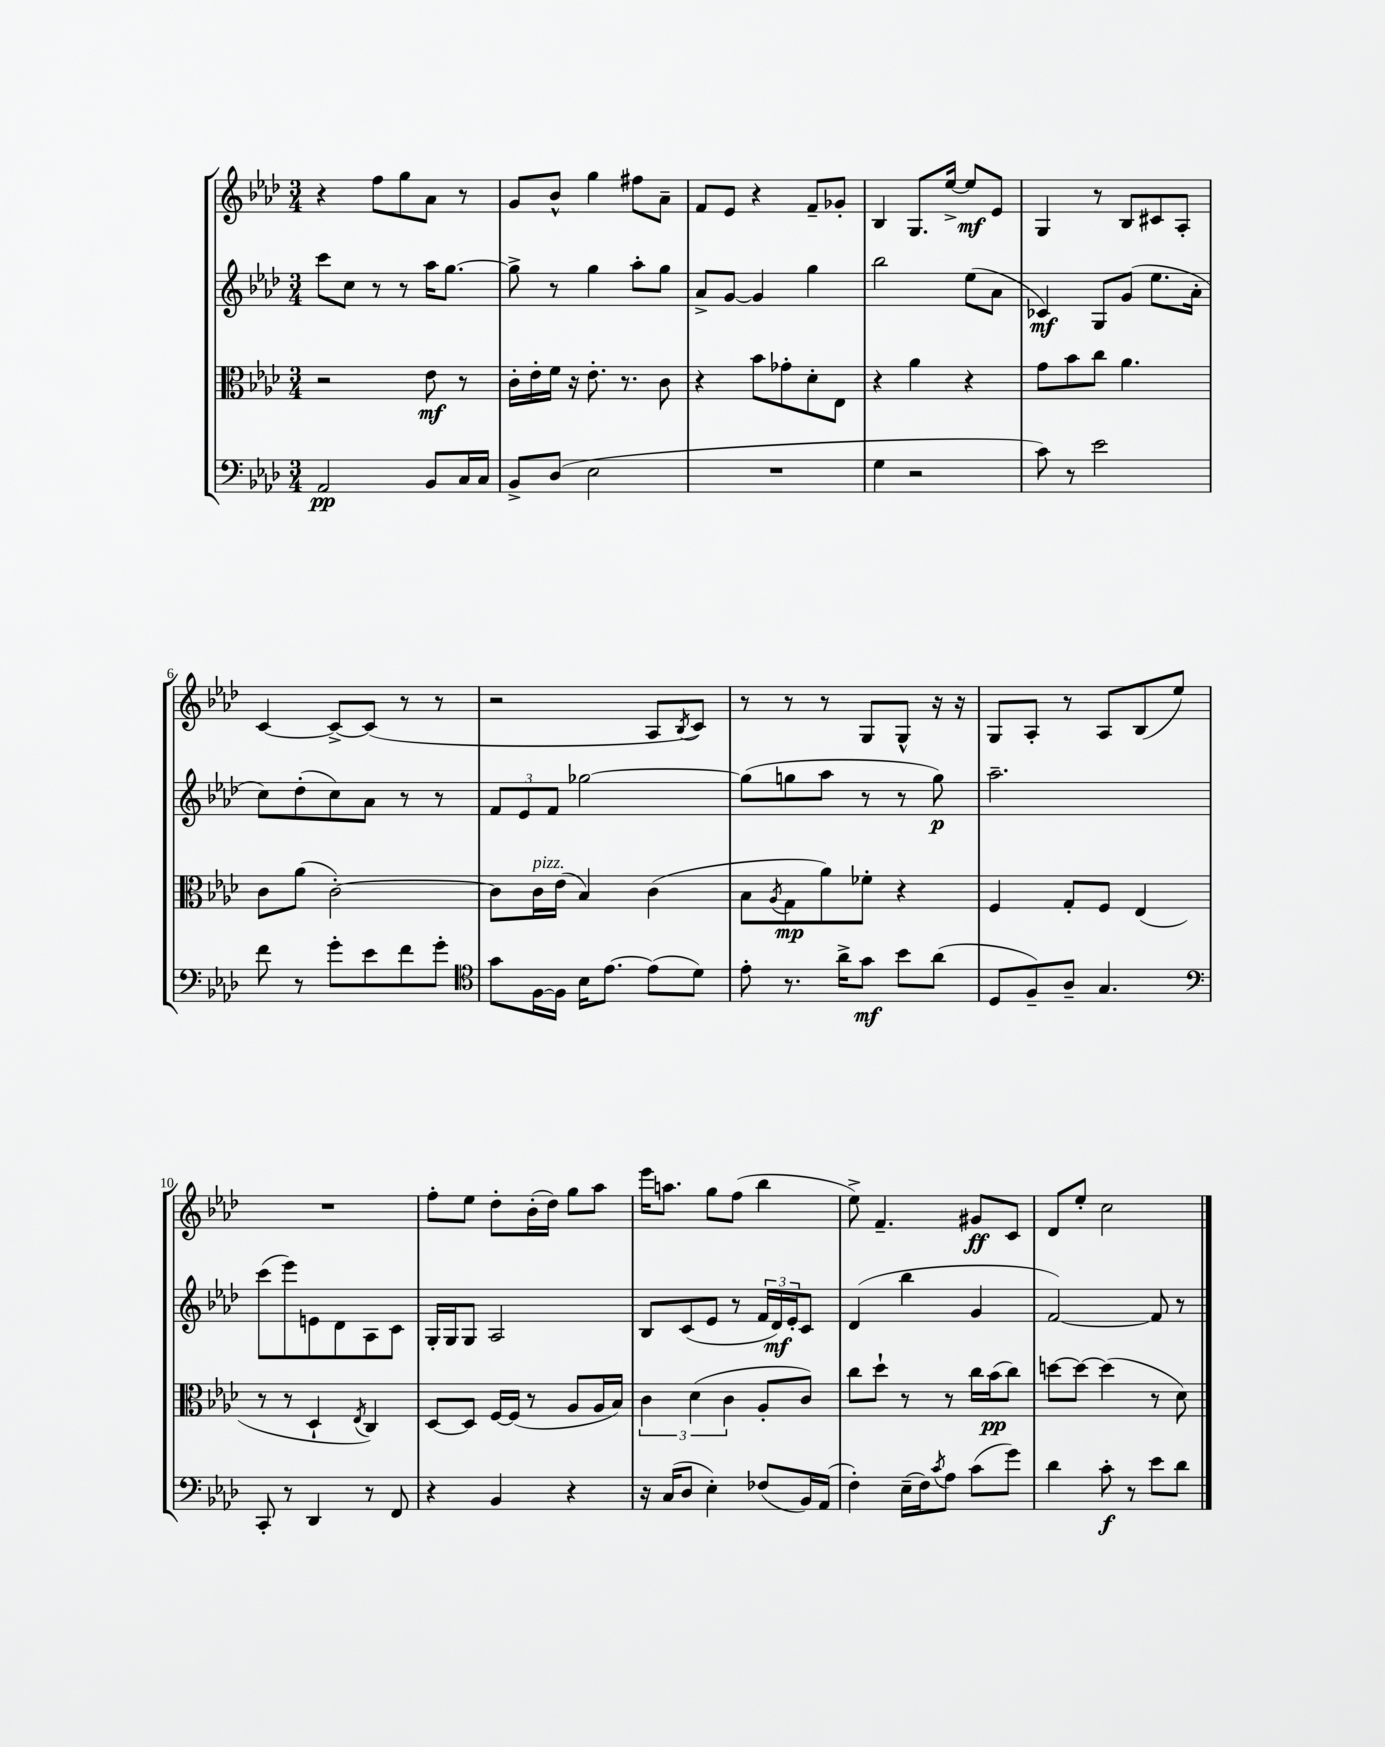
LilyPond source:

<<
\new StaffGroup <<
\new Staff = "s0" {
    \clef treble \key aes \major \numericTimeSignature \time 3/4
    r4 f''8 g''8 aes'8 r8 |
    g'8 bes'8-^ g''4 fis''8 aes'8-- |
    f'8 ees'8 r4 f'8-- ges'8-. |
    bes4 g8. ees''16~-> ees''8\mf ees'8 |
    g4 r8 bes8 cis'8 aes8-. |
    c'4~ c'8~-> c'8( r8 r8 |
    r2 aes8 \acciaccatura { bes8 } c'8) |
    r8 r8 r8 g8 g8-^ r16 r16 |
    g8 aes8-. r8 aes8 bes8( ees''8) |
    R2. |
    f''8-. ees''8 des''8-. bes'16-.( des''16) g''8 aes''8 |
    ees'''16 a''8. g''8 f''8( bes''4 |
    ees''8->) f'4.-- gis'8\ff c'8 |
    des'8 ees''8-. c''2 \bar "|." |
}
\new Staff = "s1" {
    \clef treble \key aes \major \numericTimeSignature \time 3/4
    c'''8 c''8 r8 r8 aes''16 g''8.~ |
    g''8-> r8 g''4 aes''8-. g''8 |
    aes'8-> g'8~ g'4 g''4 |
    bes''2 ees''8( aes'8 |
    ces'4\mf) g8 g'8( ees''8. aes'16-. |
    c''8) des''8-.( c''8) aes'8 r8 r8 |
    \tuplet 3/2 { f'8 ees'8 f'8 } ges''2~ |
    ges''8( g''8 aes''8 r8 r8 g''8\p) |
    aes''2.-- |
    c'''8( ees'''8) e'8 des'8 aes8 c'8 |
    g16-. g16 g8 aes2 |
    bes8 c'8( ees'8 r8 \tuplet 3/2 { f'16 des'16\mf) ees'16-. } c'8 |
    des'4( bes''4 g'4 |
    f'2~) f'8 r8 \bar "|." |
}
\new Staff = "s2" {
    \clef alto \key aes \major \numericTimeSignature \time 3/4
    r2 ees'8\mf r8 |
    c'16-. ees'16-. f'16 r16 ees'8.-. r8. c'8 |
    r4 bes'8 ges'8-. des'8-. ees8 |
    r4 aes'4 r4 |
    g'8 bes'8 c''8 aes'4. |
    c'8 aes'8( c'2~-.) |
    c'8 c'16^\markup { \italic "pizz." } ees'16( bes4) c'4( |
    bes8 \acciaccatura { aes8 } g8\mp aes'8) fes'8-. r4 |
    f4 g8-. f8 ees4( |
    r8 r8 des4-! \acciaccatura { ees8 } c4) |
    des8~ des8 f16~ f16( r8 aes8 aes16 bes16) |
    \tuplet 3/2 { c'4 des'4( c'4 } aes8-. c'8) |
    c''8 des''8-! r8 r8 c''16 bes'16\pp( c''8) |
    d''8~ d''8~ d''4( r8 des'8) \bar "|." |
}
\new Staff = "s3" {
    \clef bass \key aes \major \numericTimeSignature \time 3/4
    aes,2\pp bes,8 c16 c16 |
    bes,8-> des8( ees2 |
    R2. |
    g4 r2 |
    c'8) r8 ees'2 |
    f'8 r8 g'8-. ees'8 f'8 g'8-. |
    \clef tenor g'8 f16~ f16 bes16 ees'8.~ ees'8( des'8) |
    ees'8-. r8. aes'16-> g'8\mf bes'8 aes'8( |
    des8 f8--) aes8-- g4. |
    \clef bass c,8-. r8 des,4 r8 f,8 |
    r4 bes,4 r4 |
    r16 c16( des8 ees4-.) fes8( bes,16) aes,16( |
    f4-.) ees16--( f16) \acciaccatura { c'8 } aes8 c'8( g'8) |
    des'4 c'8-.\f r8 ees'8 des'8 \bar "|." |
}
>>
>>
